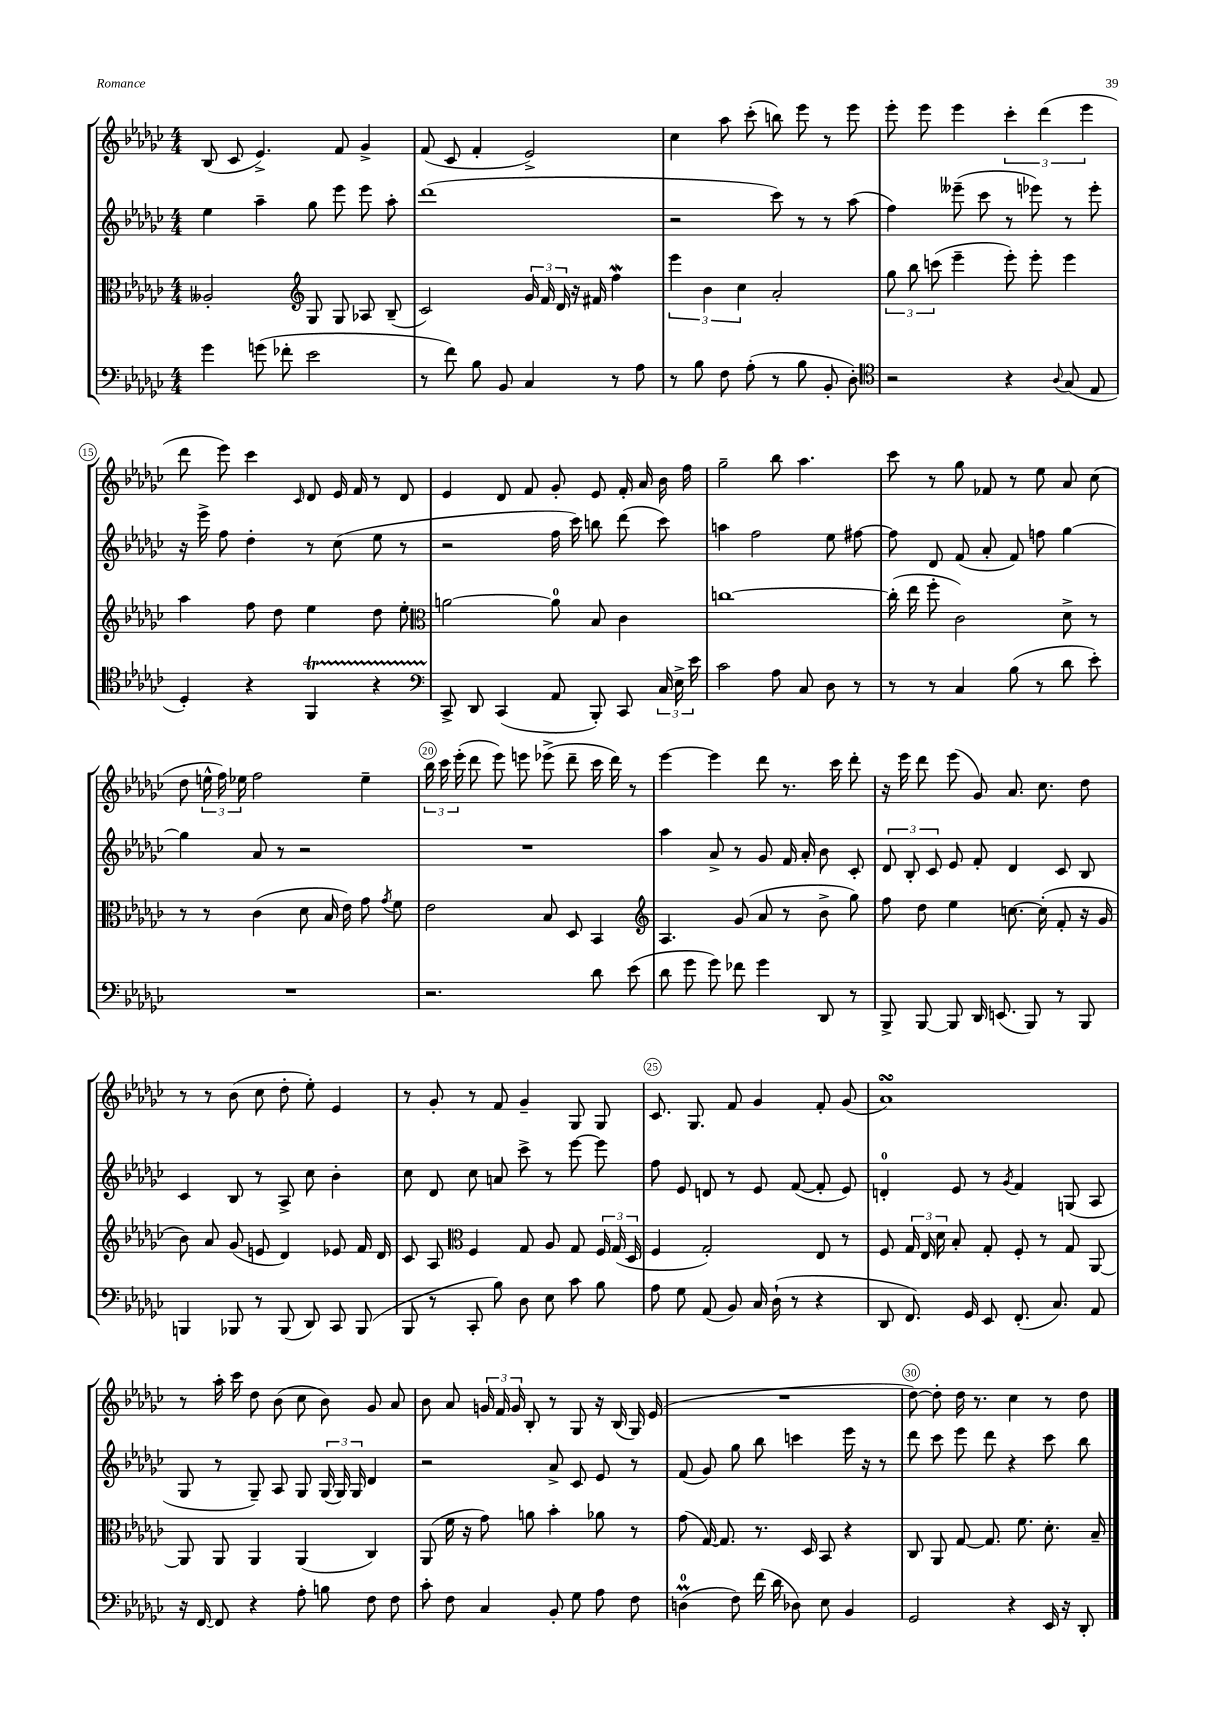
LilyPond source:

<<
\new StaffGroup <<
\new Staff = "s0" {
    \clef treble \key ges \major \numericTimeSignature \time 4/4
    \autoBeamOff bes8( ces'8 ees'4.->) f'8 ges'4-> |
    f'8( ces'8 f'4-. ees'2->) |
    ces''4 aes''8 ces'''8-.( b''8) ees'''8 r8 ees'''8 |
    ees'''8-. ees'''8 ees'''4 \tuplet 3/2 { ces'''4-. des'''4( ees'''4 } |
    des'''8 ees'''8) ces'''4 \grace { ces'16 } des'8 ees'16 f'16 r8 des'8 |
    ees'4 des'8 f'8 ges'8-. ees'8 f'16-. aes'16 bes'16 f''16 |
    ges''2-- bes''8 aes''4. |
    ces'''8 r8 ges''8 fes'8 r8 ees''8 aes'8 ces''8( |
    des''8 \tuplet 3/2 { e''16-^ f''16) ees''16 } f''2 ees''4-- |
    \tuplet 3/2 { bes''16 ces'''16 ees'''16-.( } des'''8 ees'''8) e'''8 ees'''8->( des'''8-- ces'''16 des'''16) r8 |
    ees'''4~ ees'''4 des'''8 r8. ces'''16 des'''8-. |
    r16 ees'''16 des'''8 ees'''8( ges'8) aes'8. ces''8. des''8 |
    r8 r8 bes'8( ces''8 des''8-. ees''8-.) ees'4 |
    r8 ges'8-. r8 f'8 ges'4-- ges8 ges8 |
    ces'8. ges8. f'8 ges'4 f'8-. ges'8( |
    aes'1\turn) |
    r8 aes''16-. ces'''16 des''8 bes'8( ces''8 bes'8) ges'8 aes'8 |
    bes'8 aes'8 \tuplet 3/2 { g'16 f'16 g'16 } bes8-. r8 ges8 r16 bes16( ges16) ees'16( |
    R1 |
    des''8~) des''8-. des''16 r8. ces''4 r8 des''8 \bar "|." |
}
\new Staff = "s1" {
    \clef treble \key ges \major \numericTimeSignature \time 4/4
    \autoBeamOff ees''4 aes''4-- ges''8 ees'''8 ees'''8 aes''8-. |
    des'''1( |
    r2 ces'''8) r8 r8 aes''8( |
    f''4) eeses'''8--( ces'''8 r8 ees'''8) r8 ees'''8-. |
    r16 ees'''16-> f''8 des''4-. r8 ces''8( ees''8 r8 |
    r2 f''16 ces'''16) b''8 des'''8( ces'''8) |
    a''4 f''2 ees''8 fis''8~ |
    fis''8 des'8 f'8( aes'8-. f'8) f''8 ges''4~ |
    ges''4 aes'8 r8 r2 |
    R1 |
    aes''4 aes'8-> r8 ges'8 f'16 aes'16-. bes'8 ces'8-. |
    \tuplet 3/2 { des'8 bes8-. ces'8 } ees'8 f'8-. des'4 ces'8 bes8 |
    ces'4 bes8 r8 aes8-> ces''8 bes'4-. |
    ces''8 des'8 ces''8 a'8 ces'''8-> r8 ees'''8~ ees'''8 |
    f''8 ees'8 d'8 r8 ees'8 f'8~( f'8-. ees'8) |
    d'4-0-. ees'8 r8 \acciaccatura { ges'8 } f'4 g8( aes8 |
    ges8 r8 ges8--) aes8 ges8 \tuplet 3/2 { ges16( ges16) ges16 } des'4 |
    r2 aes'8-> ces'8 ees'8 r8 |
    f'8( ges'8) ges''8 bes''8 c'''4 ees'''16 r16 r8 |
    des'''8 ces'''8 ees'''8 des'''8 r4 ces'''8 bes''8 \bar "|." |
}
\new Staff = "s2" {
    \clef alto \key ges \major \numericTimeSignature \time 4/4
    \autoBeamOff aeses2-. \clef treble ges8 ges8 aes8 bes8--( |
    ces'2) \tuplet 3/2 { ges'16 f'16 des'16 } r16 fis'16 f''4\mordent |
    \tuplet 3/2 { ees'''4 bes'4 ces''4 } aes'2-. |
    \tuplet 3/2 { ges''8 bes''8 c'''8( } ees'''4-- ees'''8-.) ees'''8-. ees'''4 |
    aes''4 f''8 des''8 ees''4 des''8 ees''8-. |
    \clef alto a'2~ a'8-0 bes8 ces'4 |
    c''1~ |
    c''16-.( ees''16 f''8-. ces'2) des'8-> r8 |
    r8 r8 ces'4( des'8 bes16 ees'16) ges'8 \acciaccatura { ges'8 } f'8 |
    ees'2 bes8 des8 bes,4 |
    \clef treble aes4. ges'8( aes'8 r8 bes'8-> ges''8) |
    f''8 des''8 ees''4 c''8.~ c''16-.( f'8-. r16 ges'16 |
    bes'8) aes'8 ges'8( e'8 des'4) ees'8 f'16 des'16 |
    ces'8 aes8 \clef alto f4 ges8 aes8 ges8 \tuplet 3/2 { f16 ges16( des16 } |
    f4 ges2-.) ees8 r8 |
    f8 \tuplet 3/2 { ges16 ees16 des'16 } bes8-. ges8-. f8-. r8 ges8 aes,8~ |
    aes,8 aes,8 aes,4 aes,4( ces4) |
    aes,8( f'16 r16 ges'8) a'8 bes'4-. aes'8 r8 |
    ges'8( ges16~) ges8. r8. des16 bes,8 r4 |
    ces8 aes,8 ges8~ ges8. f'8. des'8.-. bes16-- \bar "|." |
}
\new Staff = "s3" {
    \clef bass \key ges \major \numericTimeSignature \time 4/4
    \autoBeamOff ges'4 g'8( fes'8-. ees'2 |
    r8 f'8) bes8 bes,8 ces4 r8 aes8 |
    r8 bes8 f8 aes8-.( r8 bes8 bes,8-. des8-.) |
    \clef tenor r2 r4 \appoggiatura { aes8 } ges8( ees8 |
    des4-.) r4 f,4\startTrillSpan r4 |
    \clef bass ces,8->\stopTrillSpan des,8 ces,4( aes,8 bes,,8-.) ces,8 \tuplet 3/2 { ces16 ees16-> ees'16 } |
    ces'2 aes8 ces8 des8 r8 |
    r8 r8 ces4 bes8( r8 des'8 ees'8-.) |
    R1 |
    r2. des'8 ees'8( |
    des'8 ges'8 ges'8) fes'8 ges'4 des,8 r8 |
    bes,,8-> bes,,8~ bes,,8 des,16 e,8.( bes,,8) r8 bes,,8 |
    b,,4 bes,,8 r8 bes,,8( des,8) ces,8 bes,,8( |
    bes,,8 r8 ces,8-. bes8) des8 ees8 ces'8 bes8 |
    aes8 ges8 aes,8( bes,8) ces16 des16-!( r8 r4 |
    des,8 f,8.) ges,16 ees,8 f,8.-.( ces8.) aes,8 |
    r16 f,16~ f,8 r4 aes8-. b8 f8 f8 |
    ces'8-. f8 ces4 bes,8-. ges8 aes8 f8 |
    d4-0\prall( f8) f'16( des'16 des8) ees8 bes,4 |
    ges,2 r4 ees,16 r16 des,8-. \bar "|." |
}
>>
>>
\layout { \context { \Score currentBarNumber = #11 \override BarNumber.break-visibility = ##(#f #t #t) barNumberVisibility = #(every-nth-bar-number-visible 5) \override BarNumber.stencil = #(make-stencil-circler 0.1 0.3 ly:text-interface::print) } }
